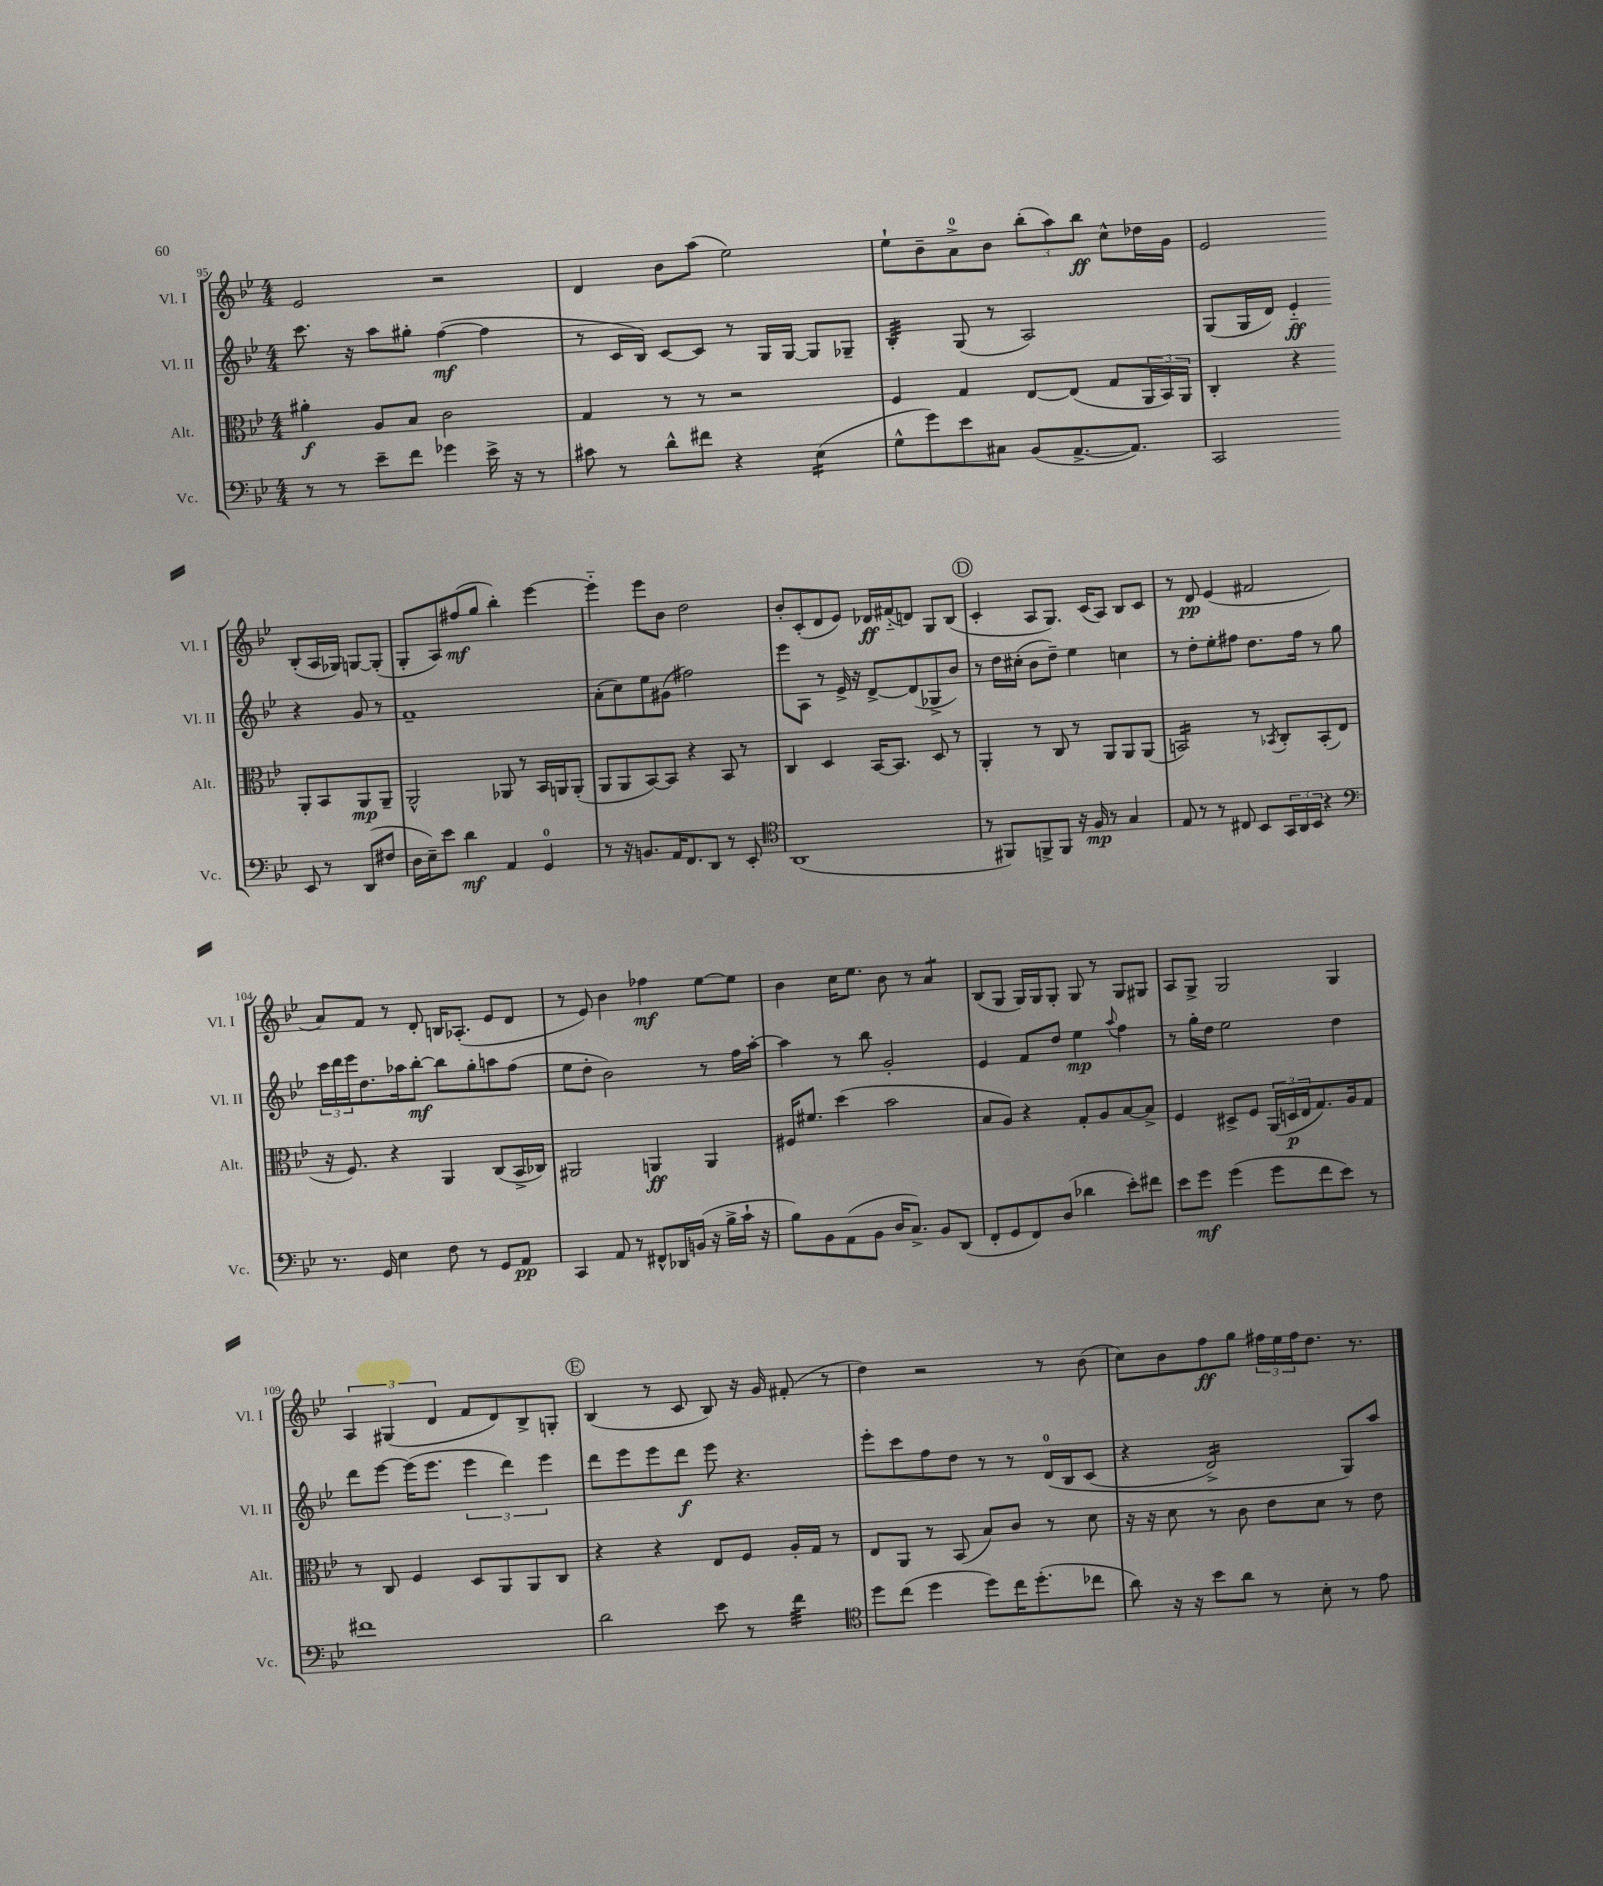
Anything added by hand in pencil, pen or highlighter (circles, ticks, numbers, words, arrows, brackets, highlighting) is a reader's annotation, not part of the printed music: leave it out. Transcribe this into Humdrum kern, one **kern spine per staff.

**kern	**kern	**kern	**kern
*staff4	*staff3	*staff2	*staff1
*clefF4	*clefC3	*clefG2	*clefG2
*k[b-e-]	*k[b-e-]	*k[b-e-]	*k[b-e-]
*M4/4	*M4/4	*M4/4	*M4/4
8r	4a#'\	8.ccc\	2e-/
8r	.	.	.
.	.	16r	.
8e-~\L	8A/L	8aa\L	.
8f\J	8B-/J	8gg#'\J	.
4g-\	2c\	([4ff\	2r
16e-^\	.	4ff\]	.
16r	.	.	.
8r	.	.	.
=	=	=	=
8c#\	4G/	8r	4d/
8r	.	16c/LL	.
.	.	16B-/JJ)	.
8d^^\L	8r	[8c/L	8b-\L
8f#\J	8r	8c/]J	(8aa\J
4r	2r	8r	2ee-\)
.	.	16G/LL	.
.	.	[16G/JJ	.
(4E-\	.	8G/]L	.
.	.	8G-~/J	.
=	=	=	=
8G^^\L	4F/	4B-'/	8ee-`\L
8g\)	.	.	8b-~\
8e-\	4G/	(8G/	8a^\
8C#\J	.	8r	8b-\J
(8BB-/L	[8E-/L	2A/)	(12bb-'\L
.	.	.	12aa\)
[8.AA^/	(8E-/]J	.	.
.	.	.	12bb-\J
.	8G/L	.	8cc^^\L
8.AA/]J)	.	.	.
.	24AA/L	.	16dd-\L
.	24BB-/)	.	.
.	.	.	16g\JJ
.	24AA/JJ	.	.
=	=	=	=
2CC/	4C'/	(8G/L	2e-/
.	.	16G/L	.
.	.	16d/JJ)	.
.	4r	4e-'~/	.
8EE-/	8AA'/L	4r	(8B-'/L
8r	8BB-/	.	16A/L
.	.	.	16G-/JJ)
(8DD/L	8AA/	8g/	[8G/L
8F#/J	8AA~/J	8r	(8G'/]J
=	=	=	=
16D\LL	2AA^^/	1f~	8G'/L
16E-~\J)	.	.	.
8e-\J	.	.	8A/)
4d\	.	.	(8ff#/
.	.	.	8gg/J
4AA/	8AA-/	.	4bb-'\)
.	8r	.	.
4GG/	16BB-/LL	.	[4eee-\
.	16AA/J	.	.
.	(8AA'/J	.	.
=	=	=	=
8r	8AA/L	(8a'\L	4eee-'~\]
16r	8AA/	8cc\)	.
8.BB/L	.	.	.
.	[8BB-/)	8ee-\	8eee-\L
16AA/K	8BB-/]J	(8g#\J	8b-\J
8.FF/	.	.	.
.	4r	2ff#\)	2dd\
8DD/J	.	.	.
8r	8BB-/	.	.
8EE-'/	8r	.	.
=	=	=	=
*clefC4	*	*	*
(1AA	4C/	8eee-\L	8b-'/L
.	.	8A\J	(8c'/
.	4D/	8r	8d/
.	.	16e-^/	8e-/J)
.	.	16r	.
.	[16BB-/LK	[8d^/L	16d-/LL
.	8.BB-/]J	.	(16f#'~/J
.	.	(8d/]	8d/J)
.	8D/	8G-^/	8G/L
.	8r	8b-/J)	(8B-/J
=	=	=	=
8r	4AA'/	8r	4c'/
8FF#/L)	.	16dd\LL	.
.	.	(16cc#'\JJ	.
8FF^/	8r	8b-\L	8A/L
8FF/J	8C/	8dd~\J)	8.G/J)
16r	8r	4ee-\	.
16F/	.	.	(16c/LK
8r	8AA/L	.	8A/J)
4G/	8AA/	4cc\	8B-/L
.	(8AA/J	.	8c/J
=	=	=	=
8E-/	2BB/)	8r	8r
8r	.	8dd'\L	8d/
8r	.	8ee-'\	(4e-/
8C#/	.	8ff#\J	.
8BB-/L	8r	8.dd\L	2f#/
.	8qBB-/	.	.
24GG/L	8C'/L	.	.
24AA/	.	.	.
.	.	16ff#\Jk	.
24BB-/JJ	.	.	.
4r	(8BB-'/	8r	.
.	8E-/J	8gg\	.
=	=	=	=
*clefF4	*	*	*
8.r	16r	24ccc\LL	8a/L)
.	.	24ddd\	.
.	8.F/)	.	.
.	.	24eee-\J	.
.	.	8.dd\	8f/J
16GG/	.	.	.
4E-\	4r	.	8r
.	.	16aa-\k	.
.	.	[8bb-'\J	8d'/
8F\	4AA/	8bb-\]L	16B/LK
.	.	.	(8.A-'/J
8r	.	8gg'\	.
8GG/L	(8C/L	8aa\	8e-/L
8AA/J	16BB-^/L	(8ff\J	8d/J
.	16C-/JJ)	.	.
=	=	=	=
4CC/	2AA#/	8ee-\L	8r
.	.	8dd'\J	8e-/)
8AA/	.	2b-\)	4b-\
8r	.	.	.
8FF#^^/L	4AA/	.	4ff-\
16DD-/L	.	.	.
(16BB/JJ	.	.	.
16r	4AA/	8r	[8ee-\L
16B-^\LL	.	.	.
16c`\JJ	.	16ff\LL	8ee-\]J
16r	.	[16aa'\JJ	.
=	=	=	=
8B-\L)	16F#/LK	4aa\]	4b-\
.	8.f#/J	.	.
8BB-\	.	.	.
(8AA\	(4dd\	8r	16cc\LK
.	.	.	8.ee-\J
8BB-\J	.	8bb-\	.
16D/LK	2b-\	2g'/	8b-\
8.C^/J)	.	.	.
.	.	.	8r
8BB-/L	.	.	4a/
(8DD/J	.	.	.
=	=	=	=
8FF'/L	8B-/L	4e-/	(8B-/L
8GG/	8A/J)	.	8G/J
8FF/)	4r	8f/L	16G/LL)
.	.	.	16G/J
(8D/J	.	8dd/J	8G'/J
4d-\	8G'/L	4ee-\	8G/
.	8A/	.	8r
.	.	8qqaa/	.
8e-'\L)	[8B-/	4ff\	8G/L
8f#\J	8B-^/]J	.	8G#/J
=	=	=	=
8e-\L	4F/	8r	8A/L
8g\J	.	16gg'\LL	8G^/J
.	.	16dd\JJ	.
(4g\	8D#^/L	2ee-\	2G/
.	8F/J	.	.
8g\L	(24AA/LL	.	.
.	24D/	.	.
.	24E-/J	.	.
8f\	8.G/)	.	.
8e-\J)	.	4dd\	4G/
.	16A/k	.	.
8r	8G/J	.	.
=	=	=	=
1f#	8r	8ddd\L	6A/
.	8C/	[8eee-\J	.
.	.	.	(6G#/
.	4F/	(16eee-\]LK	.
.	.	8.eee-\J	.
.	.	.	6d/
.	8D/L	6eee-\	8f/L
.	8AA/	.	8d/)
.	.	6ddd\)	.
.	8AA/	.	8B-^/
.	.	6eee-\	.
.	8C/J	.	8G'/J
=	=	=	=
2d\	4r	8ddd\L	(4B-/
.	.	8eee-\	.
.	4r	8eee-\	8r
.	.	8ddd\J	8c/
8e-\	8E-/L	8eee-\	8B-/)
8r	8F/J	4.r	16r
.	.	.	16g/
4f\	16A'/LL	.	(8f#'/
.	16G/JJ	.	.
.	8r	.	8r
=	=	=	=
*clefC4	*	*	*
8dd\L	8E-/L	8eee-'\L	4dd\)
(8cc\J	8AA/J	8ccc\	.
4dd\	8r	8ff\	2r
.	(8BB-/	8dd\J	.
8dd\L)	8B-/L)	8r	.
16cc\K	8c/J	8r	.
(8.dd'\	.	.	.
.	8r	&(16d/LL	8r
.	.	16B-/J	.
8cc-\J	8d\	(8c/J	(8b-\
=	=	=	=
8a\)	16r	4r	8cc\L)
.	16r	.	.
16r	8d\	.	8b-\
16r	.	.	.
8b-\L	8r	2d^/)	8ff\
8a\J	8c\	.	8gg\J
8r	8e-\L	.	24ff#\LL
.	.	.	24ee-\
.	.	.	24ff#\J
8B-'\	8d\J	.	8.dd\J
8r	8r	8G/L&)	.
.	.	.	8.r
8e-\	8e-\	8aa/J	.
==	==	==	==
*-	*-	*-	*-
